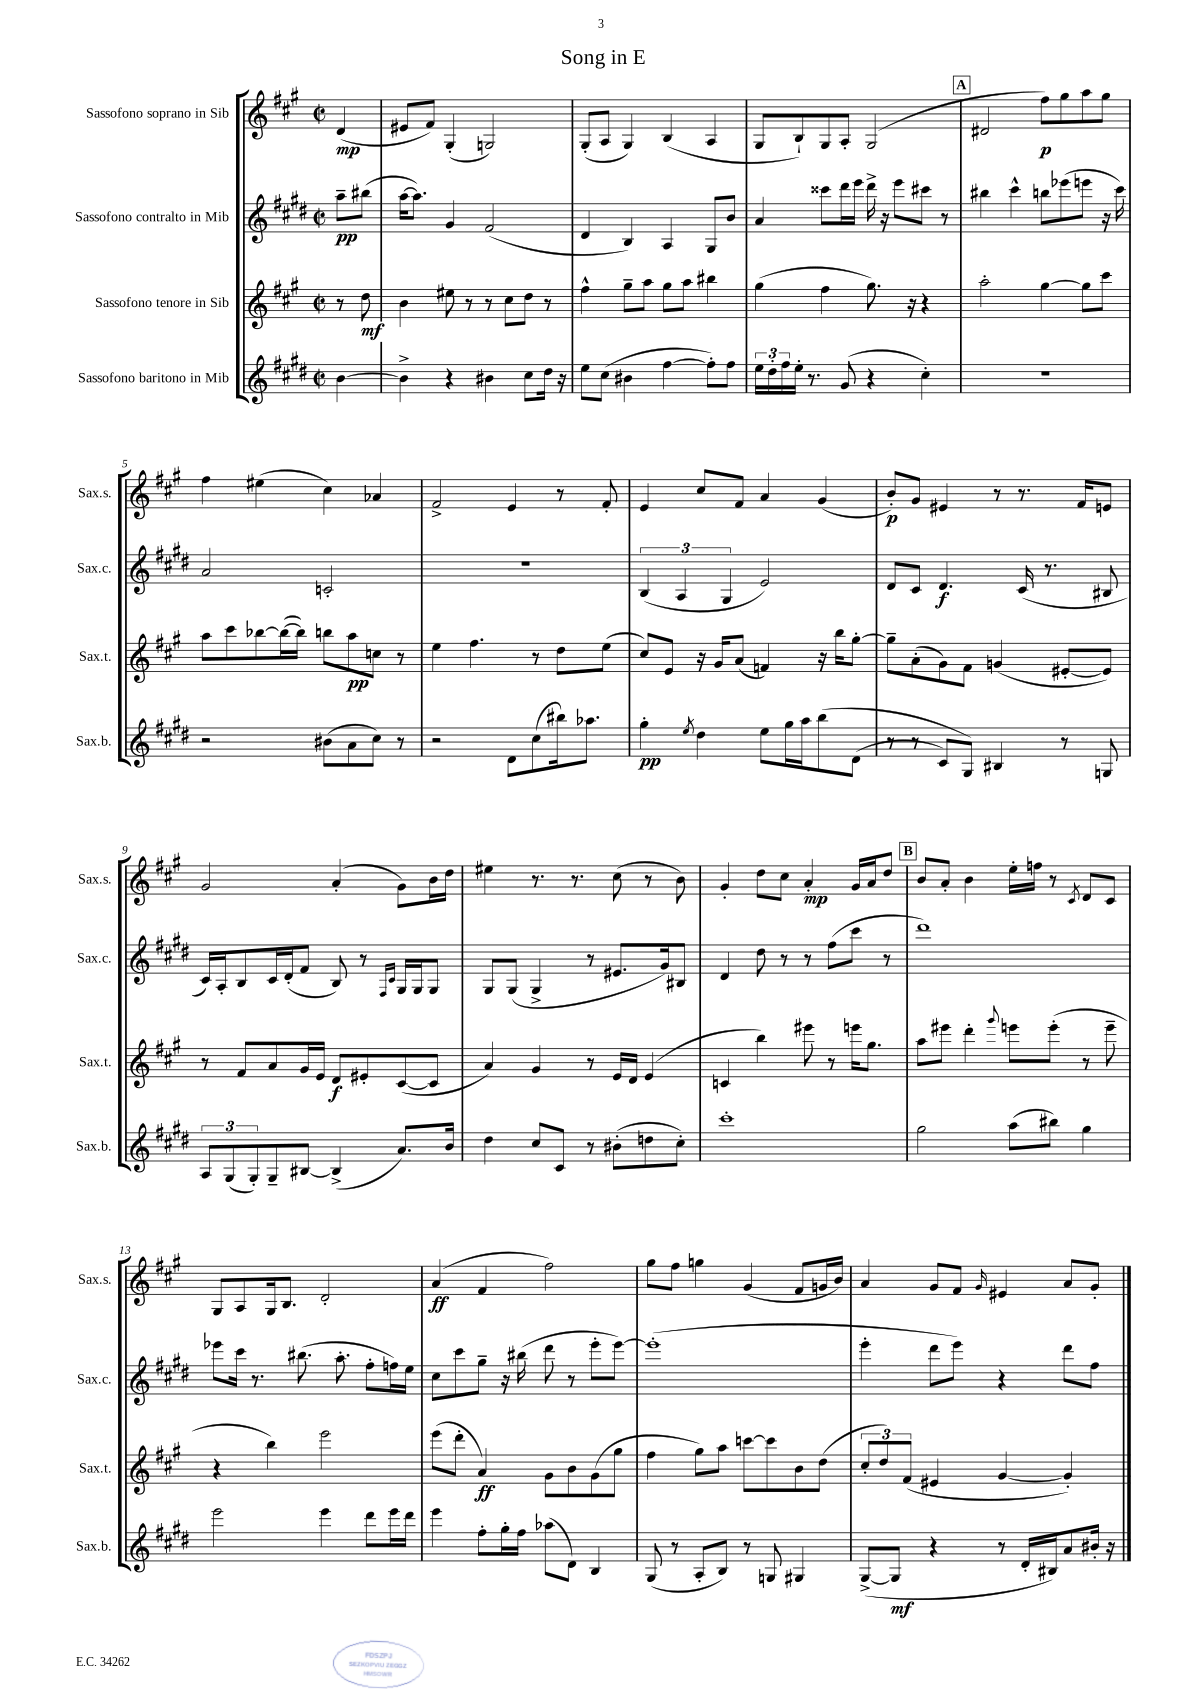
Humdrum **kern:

**kern	**kern	**kern	**kern
*staff4	*staff3	*staff2	*staff1
*clefG2	*clefG2	*clefG2	*clefG2
*k[f#c#g#d#]	*k[f#c#g#]	*k[f#c#g#d#]	*k[f#c#g#]
*M2/2	*M2/2	*M2/2	*M2/2
*met(c|)	*met(c|)	*met(c|)	*met(c|)
[4b\	8r	8aa~\L	(4d/
.	8dd\	(8bb#\J	.
=	=	=	=
4b^\]	4b\	[16aa\LK	8e#/L
.	.	8.aa\]J)	.
.	.	.	8f#/J)
4r	8ee#\	4g#/	(4G#'/
.	8r	.	.
4b#\	8r	(2f#/	2G/)
.	8cc#\L	.	.
8cc#\L	8dd\J	.	.
16dd#\Jk	8r	.	.
16r	.	.	.
=	=	=	=
8ee\L	4ff#^^\	4d#/	(8G#'/L
(8cc#\J	.	.	8A/J
4b#\	8gg#~\L	4B/)	4G#/)
.	8aa\J	.	.
[4ff#\	8gg#\L	4A/	(4B/
.	8aa\J	.	.
8ff#'\]L)	4bb#\	8G#/L	4A/
8ff#\J	.	8b/J	.
=	=	=	=
24ee\LL	(4gg#\	4a/	8G#/L
24dd#'\	.	.	.
24ff#\	.	.	.
16ee'\JJ	.	.	8B`/)
8.r	.	.	.
.	4ff#\	8ccc##\L	8G#/
(8g#/	.	16ddd#\L	8A'/J
.	.	16eee\JJ	.
4r	8.gg#\)	16ddd#^\	(2G#/
.	.	16r	.
.	.	8eee\L	.
.	16r	.	.
4cc#'\)	4r	8ccc#\J	.
.	.	8r	.
=	=	=	=
1r	2aa'\	4bb#\	2d#/
.	.	4ccc#^^\	.
.	[4gg#\	8bb\L	8ff#\L)
.	.	(8eee-\	8gg#\
.	8gg#\]L	8eee\J	8aa\
.	8ccc#\J	16r	8gg#\J
.	.	16ccc#\)	.
=	=	=	=
2r	8aa\L	2a/	4ff#\
.	8ccc#\	.	.
.	[8bb-\	.	(4ee#\
.	(16bb-\_L	.	.
.	16bb-\]JJ)	.	.
(8b#\L	8bb\L	2c'/	4cc#\)
8a\	8aa\	.	.
8cc#\J)	8cc\J	.	4a-/
8r	8r	.	.
=	=	=	=
2r	4ee\	1r	2f#^/
.	4.ff#\	.	.
8d#\L	.	.	4e/
(8cc#\	8r	.	.
16bb#\k)	8dd\L	.	8r
8.aa-\J	.	.	.
.	(8ee\J	.	8f#'/
=	=	=	=
4gg#'\	8cc#/L)	(6B/	4e/
.	8e/J	.	.
.	.	6A/	.
8qee/	.	.	.
4dd#\	16r	.	8cc#/L
.	16g#/LK	.	.
.	.	6G#/	.
.	(8a/J	.	8f#/J
8ee\L	4f/)	2e/)	4a/
16gg#\L	.	.	.
16aa\J	.	.	.
&(8bb\	16r	.	(4g#/
.	16bb\LK	.	.
(8d#\J	[8gg#'\J	.	.
=	=	=	=
8r	8gg#~\]L	8d#/L	8b'/L)
8r	(8a'\	8c#/J	8g#/J
8c#/L)	8g#\)	4.d#/	4e#/
8G#/J&)	8f#\J	.	.
4B#/	(4g/	.	8r
.	.	(16c#/	8.r
.	.	8.r	.
8r	[8e#'/L	.	.
.	.	.	16f#/LK
8G/	8e#/]J)	8B#/	8e/J
=	=	=	=
12A/L	8r	16c#/LL)	2g#/
.	.	16A'/J	.
(12G#/	.	.	.
.	8f#/L	8B/	.
12G#'/)	.	.	.
8G#~/	8a/	16c#/L	.
.	.	(16d#'/J	.
[8B#/J	16g#/L	8f#/J	.
.	16e/JJ	.	.
(4B#^/]	8d/L	8B/)	(4a'/
.	8e#'/	8r	.
.	.	16qqF#/LL	.
.	.	16qqc#/JJ	.
8.a/L)	([8c#/	16G#/LL	8g#\L)
.	.	16G#/J	.
.	8c#/]J	8G#/J	16b\L
16b/Jk	.	.	16dd\JJ
=	=	=	=
4dd#\	4a/)	8G#/L	4ee#\
.	.	(8G#/J	.
8cc#/L	4g#/	4G#^/	8.r
8c#/J	.	.	.
.	.	.	8.r
8r	8r	8r	.
(8b#'\L	16e/LL	8.e#/L	(8cc#\
.	16d/JJ	.	.
8dd\	(4e/	.	8r
.	.	16g#/k)	.
8cc#'\J)	.	8B#/J	8b\)
=	=	=	=
1ccc#'	4c/	4d#/	4g#'/
.	4bb\)	8dd#\	8dd\L
.	.	8r	8cc#\J
.	8eee#\	8r	4a'/
.	8r	(8ff#\L	.
.	16eee\LK	8ccc#\J	16g#/LL
.	8.gg#\J	.	16a/J
.	.	8r	8dd/J
=	=	=	=
2gg#\	8aa\L	1ddd#)	8b/L
.	8eee#\J	.	8a'/J
.	4ddd'\	.	4b\
.	8qqggg#/	.	.
(8aa\L	8eee\L	.	16ee'\LL
.	.	.	16ff\JJ
8bb#\J)	(8eee'\J	.	8r
.	.	.	8qc#/
4gg#\	8r	.	8d/L
.	8eee~\	.	8c#/J
=	=	=	=
2eee\	4r	8eee-\L	8G#/L
.	.	16ccc#\Jk	8A/
.	.	8.r	.
.	4bb\)	.	16G#/k
.	.	.	8.B/J
.	.	(8.bb#\	.
4eee\	2eee\	.	2d'/
.	.	8.aa'\	.
8ddd#\L	.	8ff#'\L	.
16eee\L	.	16ff\L)	.
16ddd#\JJ	.	16ee\JJ	.
=	=	=	=
4eee\	(8eee\L	8cc#\L	(4a/
.	8ddd'\J	8ccc#\	.
8ff#'\L	4a/)	8gg#~\J	4f#/
16gg#'\L	.	16r	.
16ff#\JJ	.	(16bb#\	.
(8aa-\L	8g#\L	8ddd#\	2ff#\)
8d#\J)	8b\	8r	.
4B/	(8g#\	8eee'\L	.
.	8gg#\J	[8eee\J)	.
=	=	=	=
(8G#/	4ff#\	(1eee']	8gg#\L
8r	.	.	8ff#\J
8A'/L	8gg#\L)	.	4gg\
8B/J)	8aa\J	.	.
8r	[8ccc\L	.	(4g#/
8G/	8ccc\]	.	.
4G#/	8b\	.	8f#/L
.	(8dd\J	.	16g/L
.	.	.	16b/JJ)
=	=	=	=
([8G#^/L	12cc#'/L	4eee'\	4a/
.	12dd/)	.	.
8G#/]J	.	.	.
.	(12f#/J	.	.
4r	4e#/	8ddd#\L	8g#/L
.	.	8eee\J)	8f#/J
.	.	.	16qqg#/
8r	[4g#/	4r	4e#/
16d#'/LL	.	.	.
16B#/J)	.	.	.
8a/	4g#'/])	8ddd#\L	8a/L
16b#'/Jk	.	8ff#\J	8g#'/J
16r	.	.	.
==	==	==	==
*-	*-	*-	*-
